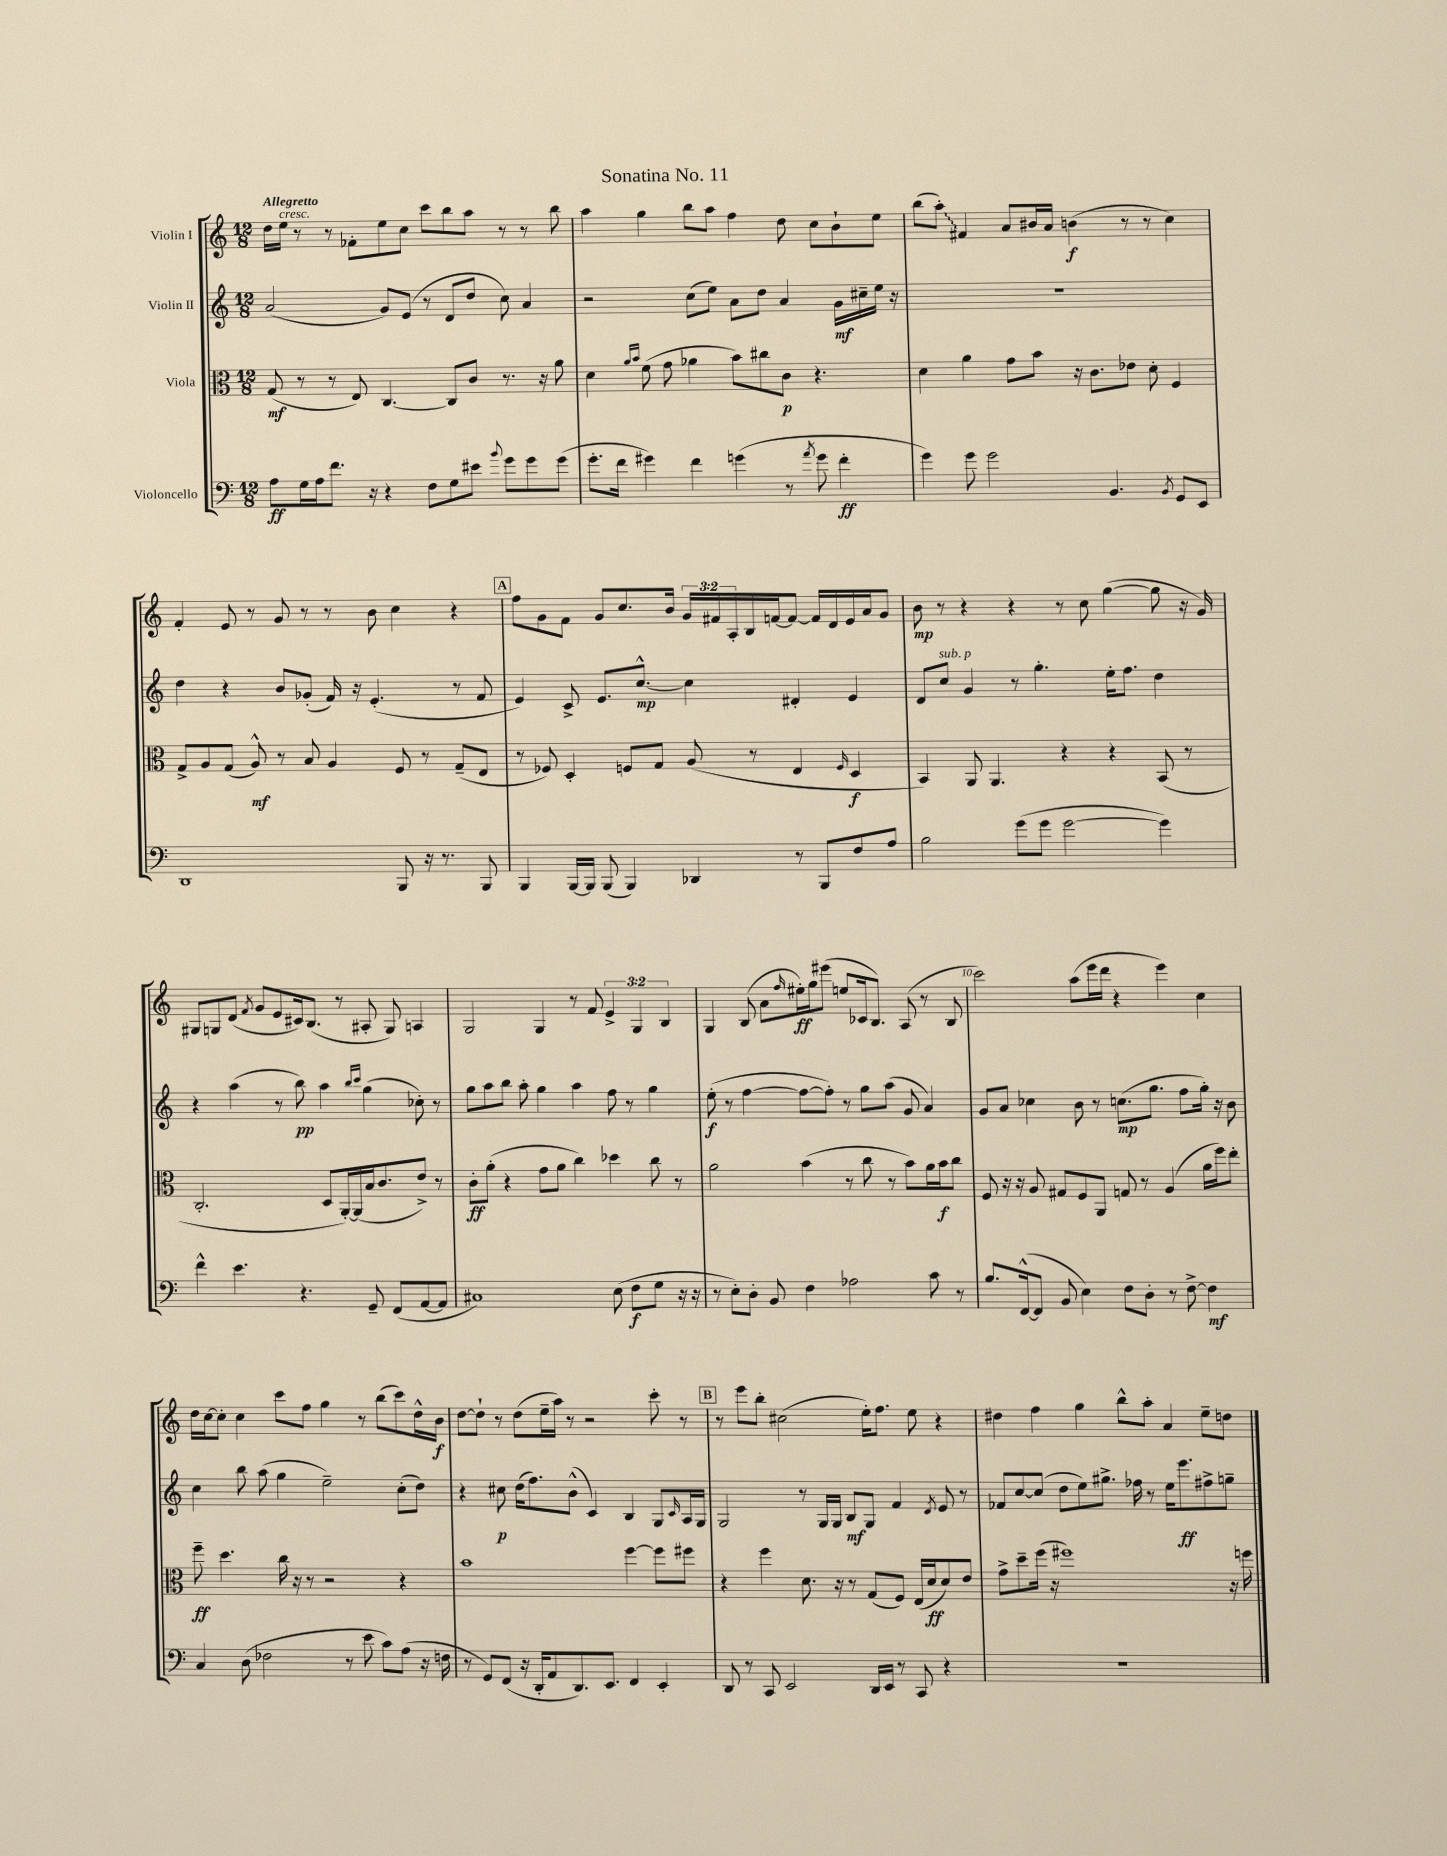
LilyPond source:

\header { title = "Sonatina No. 11" }
<<
\new StaffGroup <<
\new Staff = "s0" \with { instrumentName = "Violin I" } {
    \clef treble \key c \major \numericTimeSignature \time 12/8 \override Staff.TupletNumber.text = #tuplet-number::calc-fraction-text \tempo "Allegretto"
    d''16 e''16^\markup { \italic "cresc." } r8 r8 fes'8-. e''8 c''8 c'''8 b''8 a''8 r8 r8 b''8 |
    a''4 g''4 b''8 a''8 f''4 d''8 c''8 b'8-! e''8 |
    b''8( \once \override Glissando.style = #'zigzag a''8-.\glissando) fis'4 a'8 bis'16 a'16 b'4\f( r8 r8 c''4) |
    f'4-. e'8 r8 g'8 r8 r8 b'8 c''4 r4 |
    \mark \markup { \box "A" } f''8 g'8 f'8 g'8 c''8. b'16 \tuplet 3/2 { g'16 fis'16 a16-. } b16 f'16~ f'8~ f'16 d'16 e'16 a'16 g'8 |
    b'8\mp r8 r4 r4 r8 c''8 g''4~( g''8 r16 g'16) |
    gis8 g8 d'8( \acciaccatura { f'8 } g'8 e'8 cis'16) b8.( r8 ais8-. g8) a4 |
    g2 g4 r8 f'8 \tuplet 3/2 { e'4-> g4 b4 } |
    g4 b8( a'8 \grace { f''16 } eis''16-.\ff) g''16 eis'''8( e''8 ces'16 b8.) a8( r8 b8 |
    c'''2) a''8( e'''16 d'''16 r4 e'''4) c''4 |
    d''16 c''16~ c''8-. c''4 c'''8 f''8 g''4 r8 b''8( c'''8) d''16-^ b'16\f |
    d''8~ d''8-! r8 d''8( e''16-- a''16) r8 r2 c'''8-. r8 |
    \mark \markup { \box "B" } r8 e'''8 b''8-. cis''2( e''16-.) f''8. e''8 r4 |
    dis''4 f''4 g''4 b''8-^ a''8-. a'4 e''8-- d''8 \bar "|." |
}
\new Staff = "s1" \with { instrumentName = "Violin II" } {
    \clef treble \key c \major \numericTimeSignature \time 12/8
    a'2( g'8) e'8( r8 d'8 d''8 c''8) a'4 |
    r2 c''8( e''8) a'8 d''8 a'4 g'16\mf cis''16-- e''16 r16 |
    R1. |
    d''4 r4 b'8 ges'8-.( f'16) r16 e'4.-.( r8 f'8 |
    \mark \markup { \box "A" } e'4) c'8-> e'8. c''8.~-^\mp c''4 dis'4-. e'4 |
    d'8 c''8^\markup { \italic "sub. p" } g'4 r8 g''4.-. e''16-. f''8. d''4 |
    r4 a''4( r8 b''8\pp) a''4 \grace { b''16 c'''16 } g''4( ces''8-.) r8 |
    g''8 a''8 b''8 a''8-. g''4 a''4 f''8 r8 g''4 |
    e''8-.\f( r8 f''4~ f''8~ f''8-.) r8 g''8 a''8( g'8 a'4) |
    g'8 a'8 ces''4 b'8 r8 c''8.\mp( g''8. f''8 g''16-.) r16 b'8 |
    c''4 b''8 a''8( g''4 e''2--) c''8-.( d''8) |
    r4 cis''8\p d''16( f''8.) b'8-^( c'4) b4 g8 \grace { c'16 } a16 g16 |
    \mark \markup { \box "B" } g2 r8 g16 g16 b8\mf g8 f'4 \acciaccatura { d'8 } e'8 r8 |
    fes'8 c''8~ c''8( d''8 e''8) gis''8.-> fes''16 r8 e''16 e'''8.\ff fis''8-> g''8-- \bar "|." |
}
\new Staff = "s2" \with { instrumentName = "Viola" } {
    \clef alto \key c \major \numericTimeSignature \time 12/8
    g8\mf( r8 r8 e8) c4.~ c8 c'8 r8. r16 a'8 |
    d'4 \grace { a'16 b'16 } f'8( g'8 aes'4 b'8) cis''8 c'8\p r4. |
    d'4 a'4 g'8 b'8 r16 c'8. ees'8 d'8-. f4 |
    g8-> a8 g8( a8-^\mf) r8 b8 a4 f8 r8 g8--( e8 |
    \mark \markup { \box "A" } r8 fes8) d4-. f8 g8 a8( r8 e4 \grace { f16 } d4\f |
    b,4) a,8 a,4. r4 r4 b,8( r8 |
    c2.-. d8 a,16~-.) a,16( b16 c'8. e'8->) r8 |
    c'8-.\ff a'8-.( r4 g'8 a'8 c''4) des''4 c''8 r8 |
    a'2 b'4( r8 c''8 r8 b'8) a'16 b'16\f c''8 |
    f8 r16 r16 a8 gis8 f8 a,8 g8 r8 a4( a'16 f''16) e''8-. |
    f''8--\ff d''4. c''16 r16 r8 r2 r4 |
    b'1 f''4~ f''8 fis''8 |
    \mark \markup { \box "B" } r4 f''4 d'8. r16 r8 g8( f8) e16( d'16\ff d'8) e'8 |
    g'8-> d''8-- f''16( r16 fis''1) r16 f''16 \bar "|." |
}
\new Staff = "s3" \with { instrumentName = "Violoncello" } {
    \clef bass \key c \major \numericTimeSignature \time 12/8
    a8\ff g16 a16 f'8. r16 r4 f8 g8 eis'8 \appoggiatura { b'8 } g'8 g'8 g'8( |
    g'8.-. f'16 gis'4) f'4 g'4( r8 \acciaccatura { a'8 } g'8 f'4-.\ff |
    g'4) g'8 g'2 b,4. \acciaccatura { b,8 } g,8 e,8 |
    d,1 b,,8 r16 r8. b,,8 |
    \mark \markup { \box "A" } b,,4 b,,16~ b,,16 b,,8( b,,4) des,4 r8 b,,8 f8 a8 |
    b2 g'8( g'8 g'2~ g'4) |
    f'4-^ e'4. r4. g,8-- f,8( a,8~ a,8 |
    cis1) e8( f8\f g8 r16 r16 |
    r8 e8-.) d8-. b,8 f4 aes2 c'8 r8 |
    b8. f,16~-^( f,8 b,8 e4) f8 d8-. r8 f8~-> f4\mf |
    c4 d8( fes2 r8 e'8 c'8) a8( r16 f16 |
    r8 g,8) f,8( r16 d,16-. a,8 d,8.) e,8. f,4 e,4-. |
    \mark \markup { \box "B" } d,8 r8 c,8 e,2 d,16 e,16 r8 c,8 r4 |
    R1. \bar "|." |
}
>>
>>
\layout { \context { \Score \override BarNumber.break-visibility = ##(#f #t #t) barNumberVisibility = #(every-nth-bar-number-visible 5) } }
